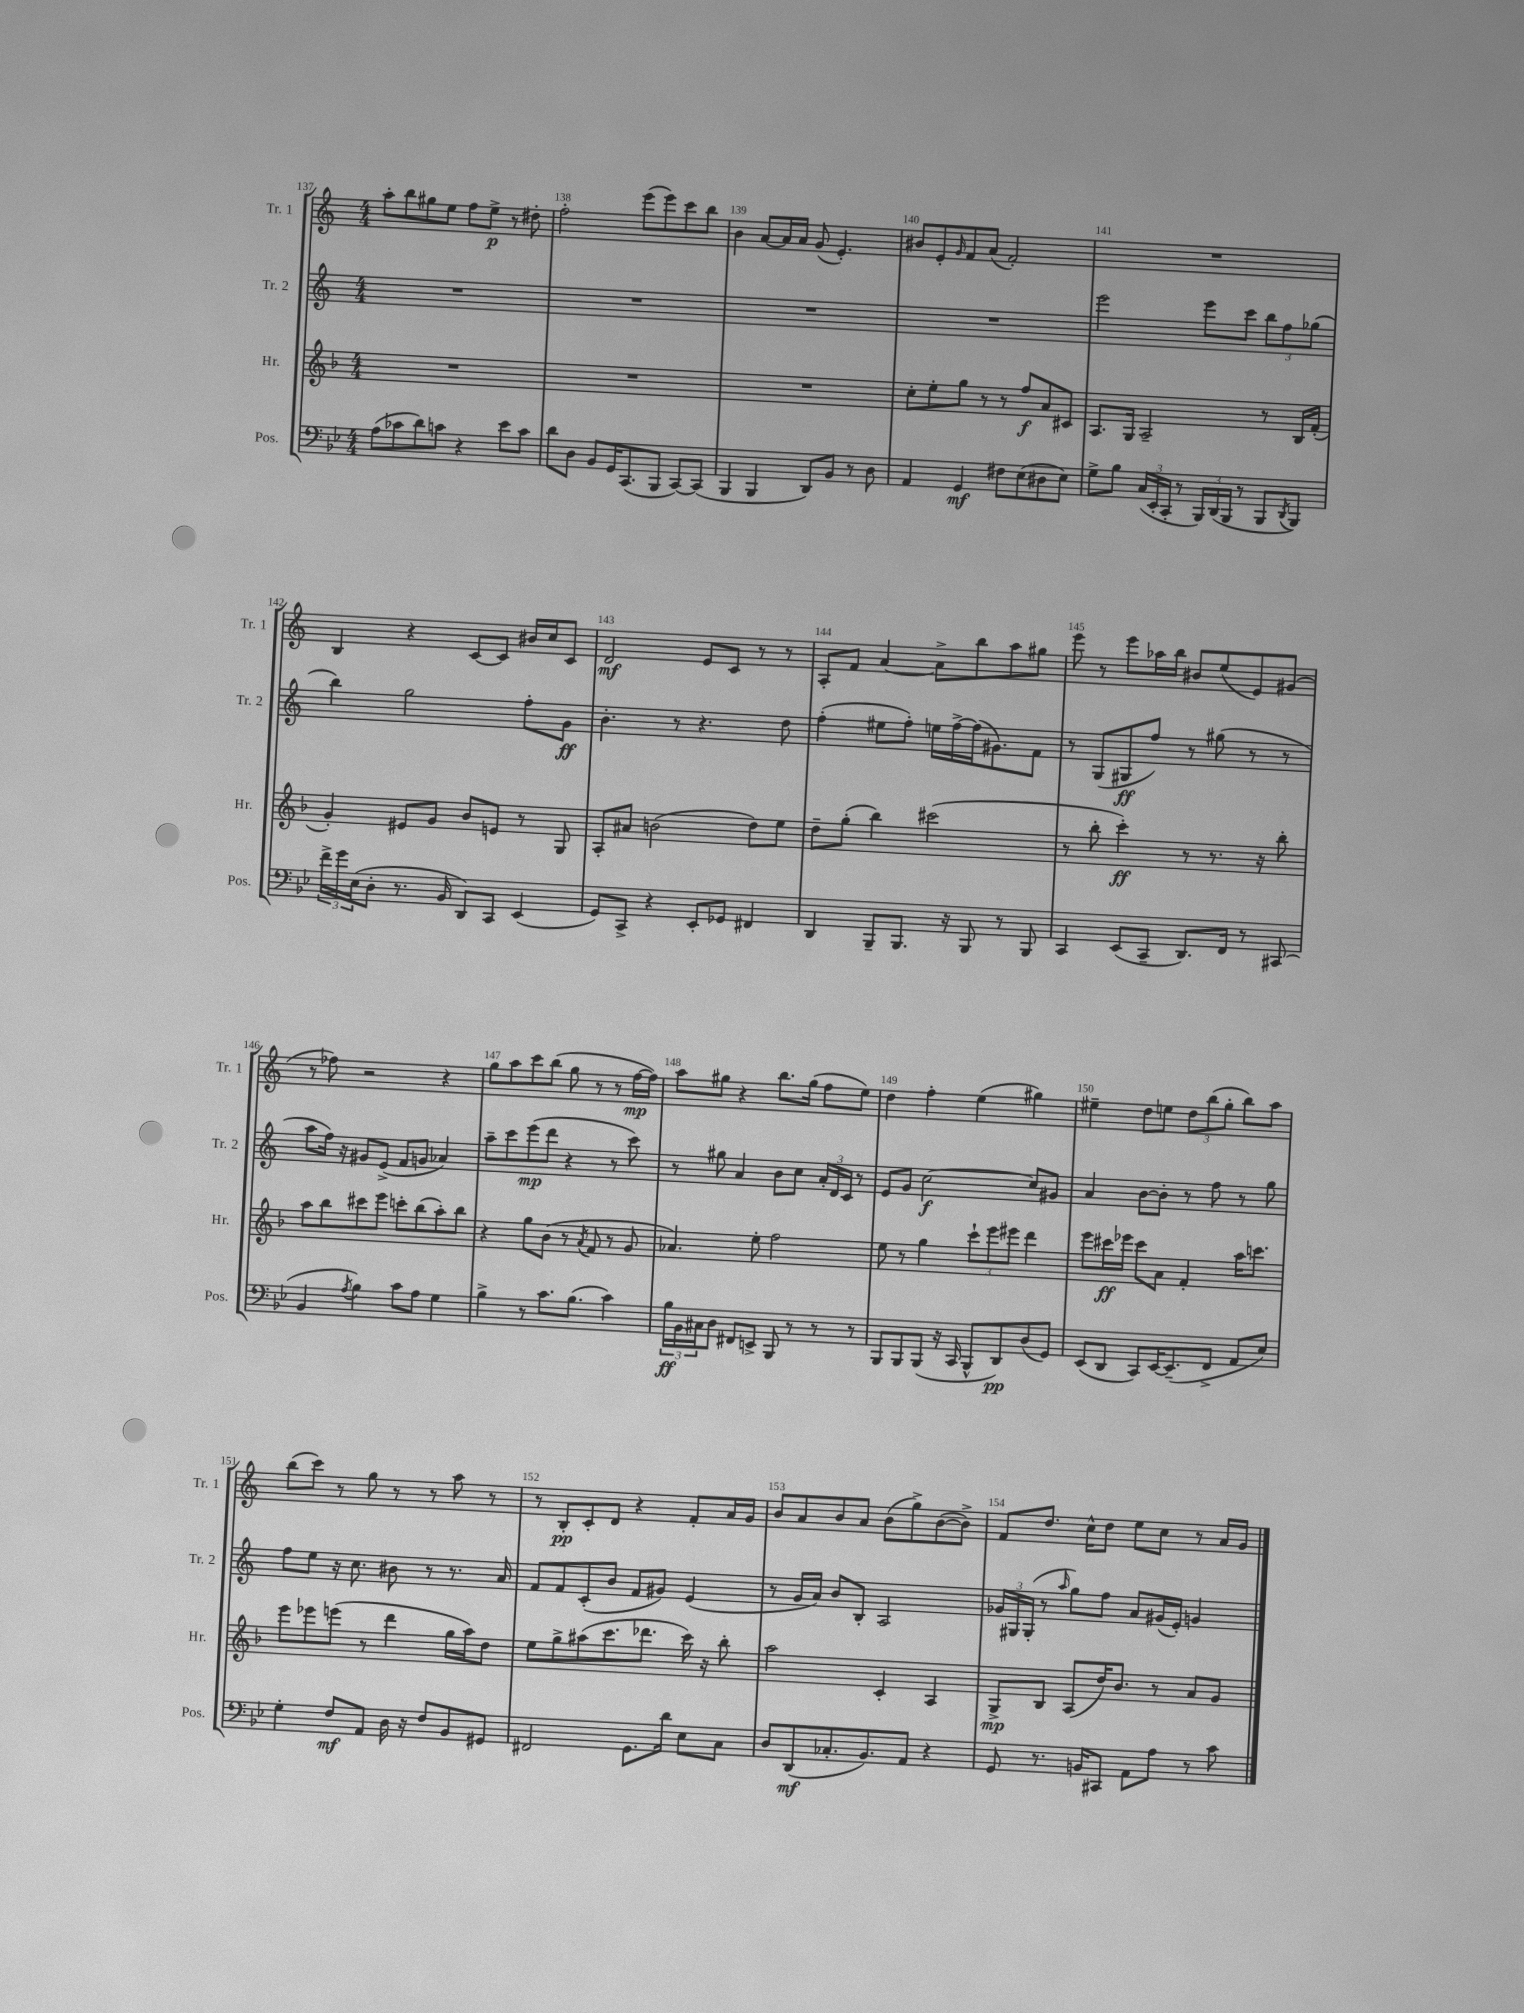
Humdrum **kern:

**kern	**kern	**kern	**kern
*staff4	*staff3	*staff2	*staff1
*clefF4	*clefG2	*clefG2	*clefG2
*k[b-e-]	*k[b-]	*k[]	*k[]
*M4/4	*M4/4	*M4/4	*M4/4
(8A	1r	1r	8aa'
8c-	.	.	8bb
8d)	.	.	8gg#
8c	.	.	8ee
4r	.	.	8ff
.	.	.	8ee^
8e-	.	.	8r
8c	.	.	8dd#'
=	=	=	=
8d	1r	1r	2ff'
8D	.	.	.
8BB-	.	.	.
16GG	.	.	.
(8.CC	.	.	.
.	.	.	(8eee
8BBB-	.	.	8eee)
[8CC)	.	.	8ccc
(8CC]	.	.	8bb
=	=	=	=
4BBB-	1r	1r	4b
4BBB-	.	.	[8a
.	.	.	16a]
.	.	.	16a
8DD)	.	.	(8g
8BB-	.	.	4.e')
8r	.	.	.
8D	.	.	.
=	=	=	=
4AA	8cc'	1r	8b#
.	8ee'	.	8e'
.	.	.	16qqg
4GG	8gg	.	8f
.	8r	.	(8a
8F#	8r	.	2f')
(8E-	8ff	.	.
8D#	8a	.	.
8E-)	8c#	.	.
=	=	=	=
8G^	8.A	2eee	1r
8B-	.	.	.
.	16G	.	.
(24C	2A~	.	.
24EE-'	.	.	.
24CC'	.	.	.
8r	.	.	.
24BBB-)	.	8eee	.
(24DD	.	.	.
24BBB-	.	.	.
8r	.	8ccc	.
8BBB-	8r	12bb	.
.	.	12ff	.
8qDD	.	.	.
8BBB-)	16B-	.	.
.	.	(12gg-	.
.	(16f'	.	.
=	=	=	=
24f^	4g')	4bb)	4B
24g	.	.	.
(24E-	.	.	.
8D'	.	.	.
8.r	8e#	2gg	4r
.	8g	.	.
16BB-	.	.	.
8DD)	8b-	.	[8c
8CC	8e	.	8c]
(4EE-	8r	8ff'	16b#
.	.	.	16cc
.	8G	8g	8c
=	=	=	=
8GG)	8A'	4.b'	2d
8CC^	8a#	.	.
4r	(2b	.	.
.	.	8r	.
8EE-'	.	4.r	8e
8GG-	.	.	8c
4FF#	8dd)	.	8r
.	8ee	8dd	8r
=	=	=	=
4DD	8dd~	(4ff'	8A'
.	(8gg'	.	8f
8BBB-~	4bb-)	8ee#	[4a
8.BBB-	.	8ff')	.
.	(2ccc#	16ee	8a^]
16r	.	[16ff^	.
8BBB-	.	(16ff]	8bb
.	.	8.g#)	.
8r	.	.	8aa
8BBB-	.	8f	8gg#
=	=	=	=
4CC	8r	8r	8eee
.	8bb-'	(8G	8r
(8EE-	4ccc')	8G#	8eee
8CC~	.	8ff)	16aa-
.	.	.	16bb
8.DD)	8r	8r	8b#
.	8.r	(8gg#	(8ee
16FF	.	.	.
8r	.	8r	8e)
.	16r	.	.
(8CC#	8bb-'	8r	(8g#
=	=	=	=
4BB-	8aa	8aa	8r
.	8bb-	16ff)	8ff-)
.	.	16r	.
8qA	.	.	.
4B-)	8ccc#	8g#	2r
.	8eee	(8e^	.
8c	8ccc'	8f	.
8A	(8bb-	8g	.
4G	8aa')	4a-)	4r
.	8bb-	.	.
=	=	=	=
4B-^	4r	8aa~	8gg
.	.	8ccc	8aa
8r	8gg	(8eee	8ccc
8.c	(8b-	8ddd	(8bb
.	8r	4r	8gg
(8.B-	.	.	.
.	8qa	.	.
.	8f	.	8r
4c)	8r	8r	8r
.	8g	8ccc)	[16ff
.	.	.	16ff])
=	=	=	=
24B-	4.a-)	8r	8aa
24BB-	.	.	.
24C#	.	.	.
8D	.	8gg#	8gg#
8FF#	.	4a	4r
8EE^	8ee'	.	.
8BBB-	2ff	8b	8.bb
8r	.	8cc	.
.	.	.	(16gg#
8r	.	24a'	8ff
.	.	24d	.
.	.	24c	.
8r	.	8r	8ee)
=	=	=	=
8BBB-	8ee	8e	4dd
8BBB-	8r	8g	.
(8BBB-	4gg	[2cc	4ff'
16r	.	.	.
16CC	.	.	.
8BBB-^^	12ccc`	.	(4ee
.	12eee	.	.
8DD)	.	.	.
.	12eee#	.	.
(8D	4ddd	8cc]	4gg#)
8GG)	.	8g#	.
=	=	=	=
(8EE-	8eee	4a	4ee#~
8DD	16ccc#	.	.
.	16eee-	.	.
8CC)	8ccc#	[8b	8dd
[16EE-	8a	8b']	8ee
(8.EE-~]	.	.	.
.	4f'	8r	12dd
.	.	.	(12bb
8FF^	.	8ff	.
.	.	.	12gg'
8AA	16aa	8r	8bb)
.	8.ccc	.	.
8E-)	.	8gg	8aa
=	=	=	=
4G'	8eee	8ff	(8bb
.	8eee-	8ee	8ccc)
8F	(8eee	16r	8r
.	.	8.cc	.
8AA	8r	.	8gg
16D	4ddd	8b#	8r
16r	.	.	.
8F	.	8r	8r
8BB-	16gg	8.r	8aa
.	16aa)	.	.
8GG#	8dd	.	8r
.	.	16a	.
=	=	=	=
2FF#	8ee	8f	8r
.	8gg^	8f	8B'
.	(8aa#	(8c'	8c'
.	8.ccc	8b	8d
8.GG	.	8f	4r
.	8.ddd-	.	.
.	.	8g#)	.
16d	.	.	.
8E-	16ccc)	(4e	8f'
.	16r	.	.
8C	8bb-'	.	16a
.	.	.	16g
=	=	=	=
8D	2aa	8r	8b
(8DD	.	16g	8a
.	.	16a)	.
8.C-'	.	8b	8b
.	.	8B'	8a
8.BB-)	.	.	.
.	4c'	2A	(8b
8AA	.	.	8gg^)
4r	4A	.	([8b
.	.	.	8b^])
=	=	=	=
8GG	8G^	24g-	8f
.	.	24G#	.
.	.	(24G#'	.
8.r	8B-	8r	8.dd
.	.	16qqaa	.
.	(8A	8gg)	.
16BB	.	.	16cc^^
8CC#	16dd)	8ff	8dd
.	8.b-	.	.
8AA	.	8a	8ee
8A	8r	(16g#	8cc
.	.	16e')	.
8r	8a	4g	8r
8c	8g	.	16a
.	.	.	16g
==	==	==	==
*-	*-	*-	*-
